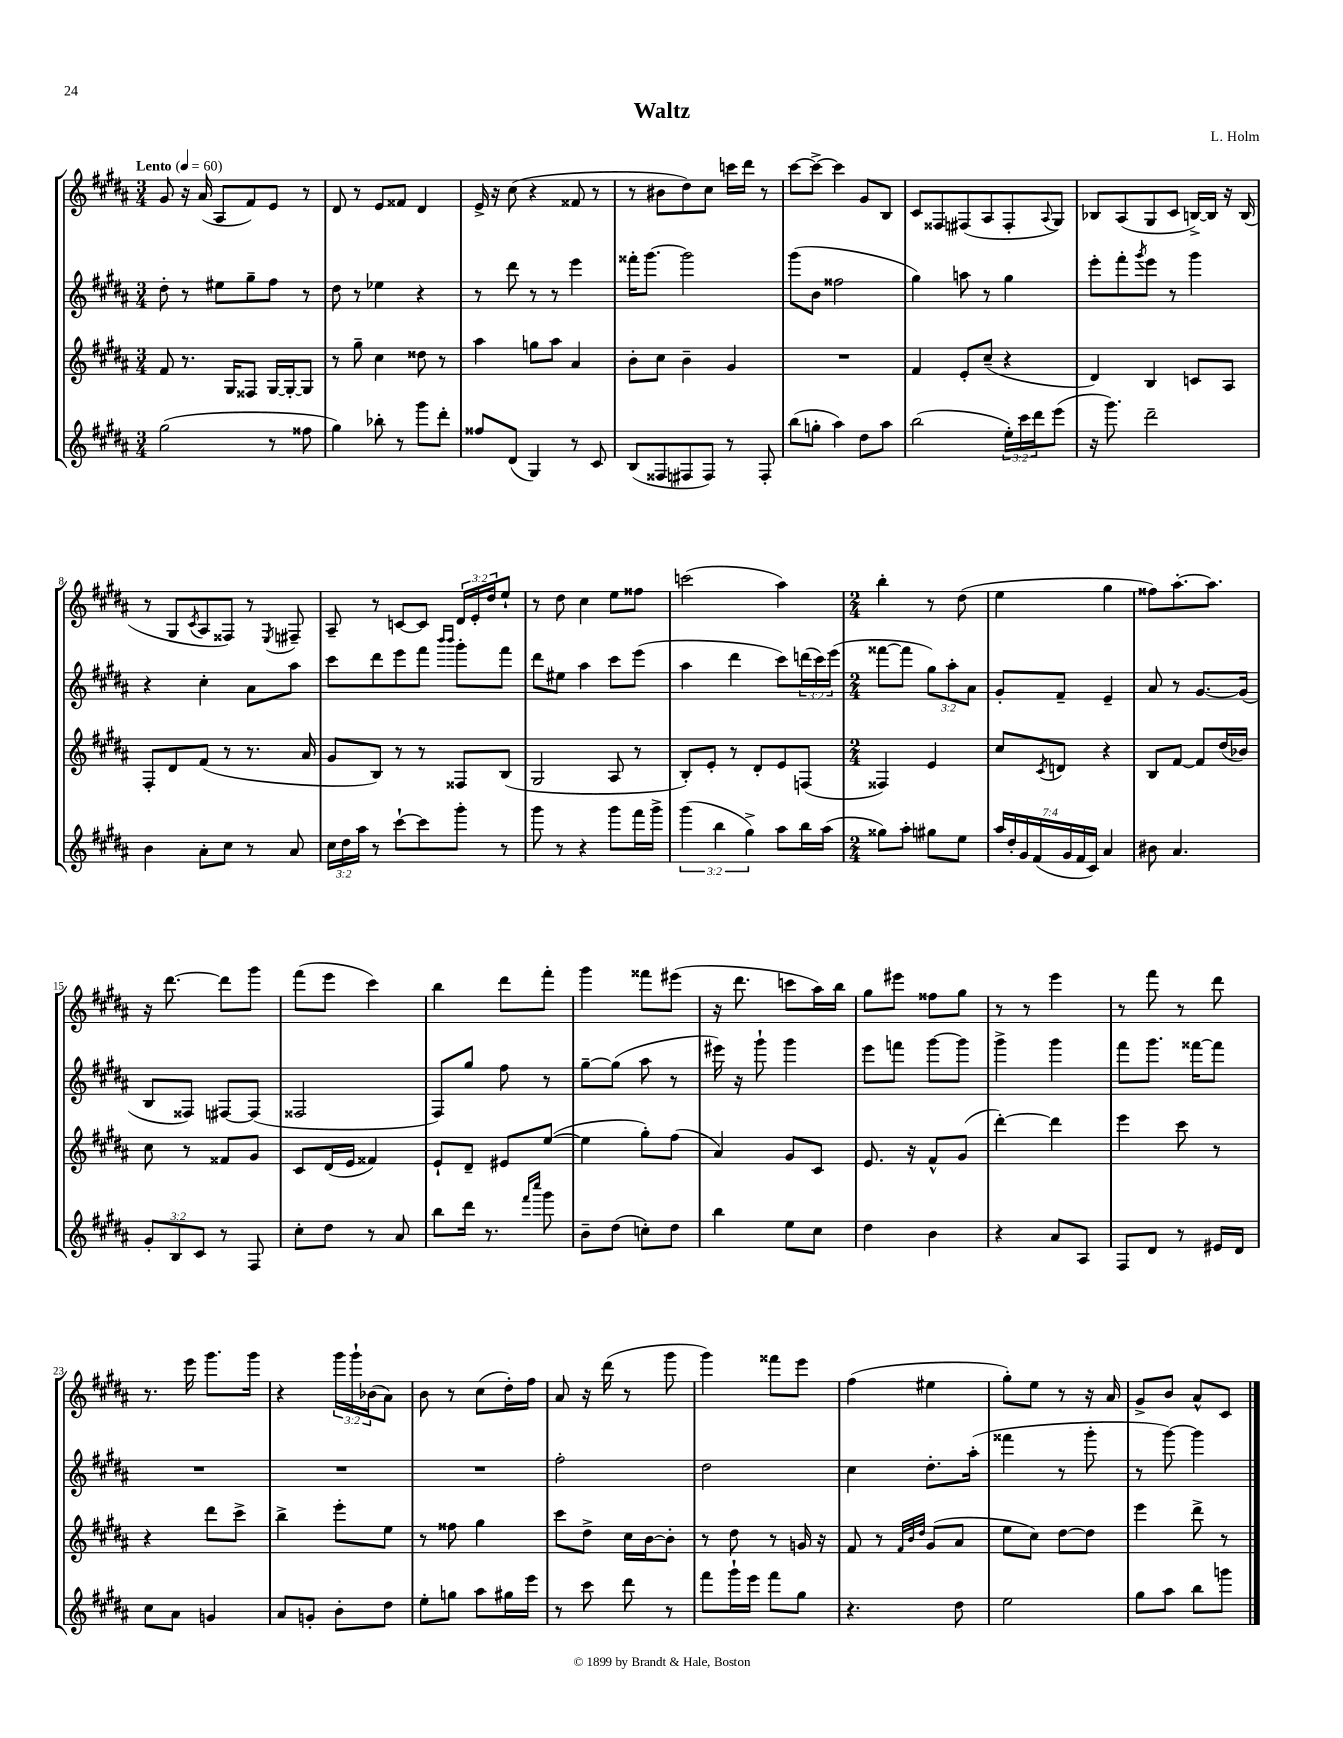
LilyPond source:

\header { title = "Waltz" composer = "L. Holm" }
<<
\new StaffGroup <<
\new Staff = "s0" {
    \clef treble \key b \major \numericTimeSignature \time 3/4 \override Staff.TupletNumber.text = #tuplet-number::calc-fraction-text \tempo "Lento" 4 = 60
    gis'8 r16 ais'16( ais8 fis'8) e'8 r8 |
    dis'8 r8 e'8 fisis'8 dis'4 |
    e'16-> r16 cis''8( r4 fisis'8 r8 |
    r8 bis'8 dis''8) cis''8 c'''16 dis'''16 r8 |
    cis'''8~ cis'''8~-> cis'''4 gis'8 b8 |
    cis'8 fisis8 fis8( ais8 fis8-. \appoggiatura { ais8 } gis8) |
    bes8 ais8( gis8 cis'8 b16~->) b16 r16 b16( |
    r8 gis8 \acciaccatura { cis'8 } ais8 fisis8) r8 \acciaccatura { e8 } fis8-- |
    ais8-- r8 c'8~ c'8 \tuplet 3/2 { dis'16 e'16-. dis''16 } e''8-! |
    r8 dis''8 cis''4 e''8 fisis''8 |
    c'''2( ais''4) |
    \numericTimeSignature \time 2/4 b''4-. r8 dis''8( |
    e''4 gis''4 |
    fisis''8) ais''8.~-. ais''8. |
    r16 dis'''8.~ dis'''8 gis'''8 |
    fis'''8( e'''8 cis'''4) |
    b''4 dis'''8 fis'''8-. |
    gis'''4 fisis'''8 eis'''8( |
    r16 dis'''8. c'''8 ais''16) b''16 |
    gis''8 eis'''8 fisis''8 gis''8 |
    r8 r8 e'''4 |
    r8 fis'''8 r8 dis'''8 |
    r8. e'''16 gis'''8. gis'''16 |
    r4 \tuplet 3/2 { gis'''16 gis'''16-! bes'16( } ais'8) |
    b'8 r8 cis''8( dis''16-.) fis''16 |
    ais'8 r16 dis'''16( r8 gis'''8 |
    gis'''4) fisis'''8 e'''8 |
    fis''4( eis''4 |
    gis''8-.) e''8 r8 r16 ais'16 |
    gis'8-> b'8 ais'8-^ cis'8 \bar "|." |
}
\new Staff = "s1" {
    \clef treble \key b \major \numericTimeSignature \time 3/4 \override Staff.TupletNumber.text = #tuplet-number::calc-fraction-text
    dis''8-. r8 eis''8 gis''8-- fis''8 r8 |
    dis''8 r8 ees''4 r4 |
    r8 dis'''8 r8 r8 e'''4 |
    fisis'''16-. gis'''8.~ gis'''2 |
    gis'''8( b'8 fisis''2 |
    gis''4) a''8 r8 gis''4 |
    e'''8-. fis'''8-. \acciaccatura { gis'''8 } e'''8 r8 gis'''4 |
    r4 cis''4-. ais'8 ais''8 |
    cis'''8 dis'''8 e'''8 fis'''8 \grace { b'''16 b'''16 } gis'''8-. fis'''8 |
    dis'''8 eis''8 ais''4 cis'''8 e'''8( |
    ais''4 dis'''4 cis'''8) \tuplet 3/2 { d'''16( cis'''16) e'''16( } |
    \numericTimeSignature \time 2/4 fisis'''8~ fisis'''8 \tuplet 3/2 { gis''8) ais''8-. ais'8 } |
    gis'8-. fis'8-- e'4-- |
    ais'8 r8 gis'8.~ gis'16( |
    b8 fisis8) fis8~ fis8( |
    fisis2 |
    fis8) gis''8 fis''8 r8 |
    gis''8~-- gis''8( ais''8 r8 |
    eis'''16) r16 gis'''8-! gis'''4 |
    e'''8 f'''8 gis'''8~ gis'''8 |
    gis'''4-> gis'''4 |
    fis'''8 gis'''8. fisis'''16~ fisis'''8 |
    R2 |
    R2 |
    R2 |
    fis''2-. |
    dis''2 |
    cis''4 dis''8.-. ais''16-.( |
    fisis'''4 r8 gis'''8-. |
    r8 gis'''8~) gis'''4 \bar "|." |
}
\new Staff = "s2" {
    \clef treble \key b \major \numericTimeSignature \time 3/4
    fis'8 r8. gis16 fisis8 gis16~ gis16~-. gis8 |
    r8 gis''8-- cis''4 disis''8 r8 |
    ais''4 g''8 ais''8 ais'4 |
    b'8-. cis''8 b'4-- gis'4 |
    R2. |
    fis'4 e'8-. cis''8--( r4 |
    dis'4) b4 c'8 ais8 |
    fis8-. dis'8 fis'8( r8 r8. ais'16 |
    gis'8 b8) r8 r8 fisis8 b8( |
    gis2 ais8 r8 |
    b8-.) e'8-. r8 dis'8-. e'8 f8( |
    \numericTimeSignature \time 2/4 fisis4) e'4 |
    cis''8 \acciaccatura { cis'8 } d'8 r4 |
    b8 fis'8~ fis'8 dis''16( bes'16) |
    cis''8 r8 fisis'8 gis'8 |
    cis'8 dis'16( e'16 fisis'4) |
    e'8-! dis'8-- eis'8 e''8~( |
    e''4 gis''8-.) fis''8( |
    ais'4) gis'8 cis'8 |
    e'8. r16 fis'8-^ gis'8( |
    dis'''4~-.) dis'''4 |
    e'''4 cis'''8 r8 |
    r4 dis'''8 cis'''8-> |
    b''4-> e'''8-. e''8 |
    r8 fisis''8 gis''4 |
    cis'''8 dis''8-> cis''16 b'16~ b'8-. |
    r8 dis''8 r8 g'16 r16 |
    fis'8 r8 \grace { fis'32 b'32 dis''32 } gis'8( ais'8 |
    e''8 cis''8) dis''8~ dis''8 |
    e'''4 dis'''8-> r8 \bar "|." |
}
\new Staff = "s3" {
    \clef treble \key b \major \numericTimeSignature \time 3/4 \override Staff.TupletNumber.text = #tuplet-number::calc-fraction-text
    gis''2( r8 fisis''8 |
    gis''4) bes''8-. r8 gis'''8 dis'''8-. |
    fisis''8 dis'8( gis4) r8 cis'8 |
    b8( fisis8 fis8 fis8) r8 fis8-. |
    b''8( g''8-. ais''4) dis''8 ais''8 |
    b''2( \tuplet 3/2 { e''16-.) cis'''16 dis'''16 } e'''8( |
    r16 gis'''8.) dis'''2-- |
    b'4 ais'8-. cis''8 r8 ais'8 |
    \tuplet 3/2 { cis''16 dis''16 ais''16 } r8 cis'''8~-! cis'''8 gis'''8-. r8 |
    gis'''8 r8 r4 gis'''8 fis'''16 gis'''16-> |
    \tuplet 3/2 { gis'''4( b''4 gis''4->) } ais''8 b''16 ais''16( |
    \numericTimeSignature \time 2/4 gisis''8) ais''8-. gis''8 e''8 |
    \tuplet 7/4 { ais''16 dis''16-. gis'16 fis'16( gis'16 fis'16 cis'16) } ais'4 |
    bis'8 ais'4. |
    \tuplet 3/2 { gis'8-. b8 cis'8 } r8 fis8 |
    cis''8-. dis''8 r8 ais'8 |
    b''8 dis'''16 r8. \grace { fis'''16 cis''''16 } gis'''8 |
    b'8-- dis''8( c''8-.) dis''8 |
    b''4 e''8 cis''8 |
    dis''4 b'4 |
    r4 ais'8 ais8 |
    fis8 dis'8 r8 eis'16 dis'16 |
    cis''8 ais'8 g'4 |
    ais'8 g'8-. b'8-. dis''8 |
    e''8-. g''8 ais''8 gis''16 e'''16 |
    r8 cis'''8 dis'''8 r8 |
    fis'''8 gis'''16-! e'''16 fis'''8 gis''8 |
    r4. dis''8 |
    e''2 |
    gis''8 ais''8 b''8 g'''8 \bar "|." |
}
>>
>>
